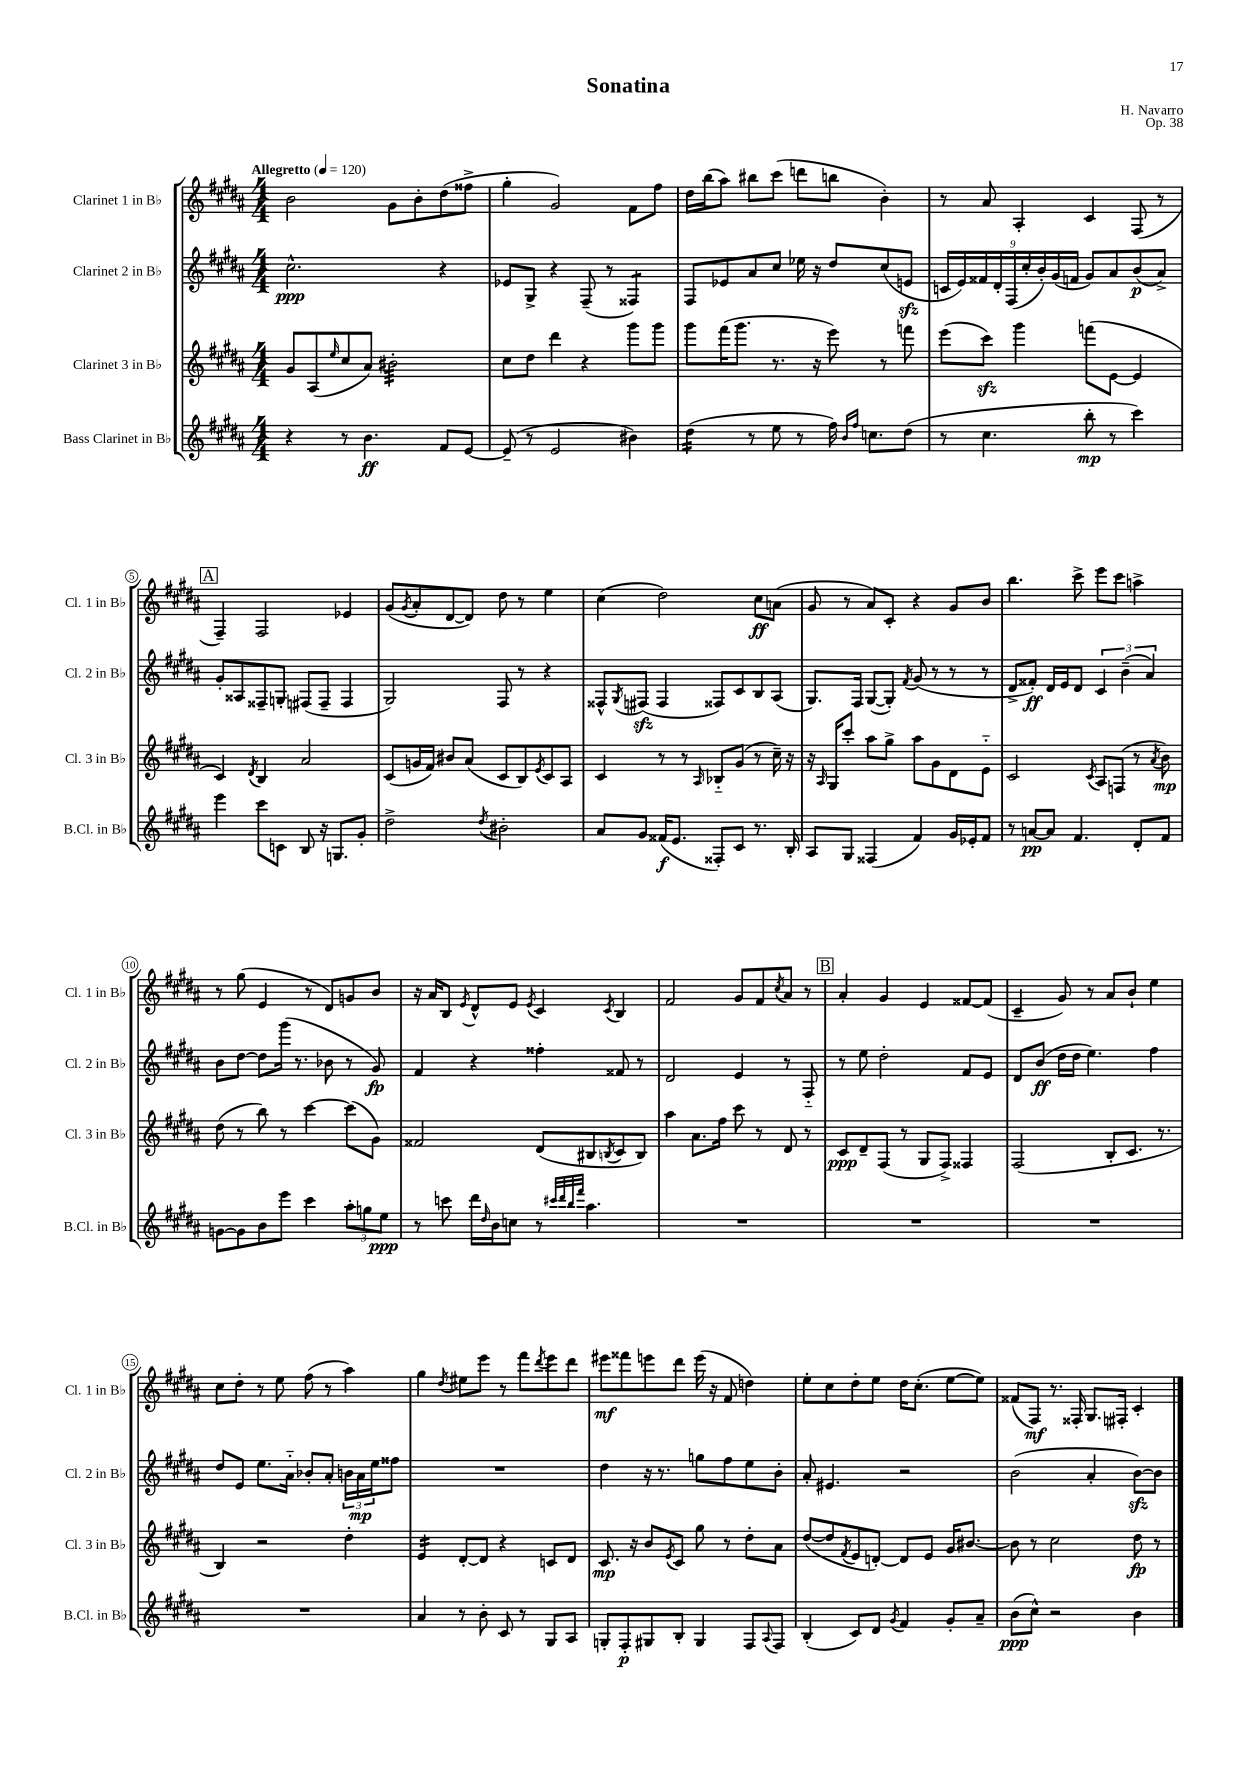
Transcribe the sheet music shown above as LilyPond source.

\header { title = "Sonatina" composer = "H. Navarro" opus = "Op. 38" }
<<
\new StaffGroup <<
\new Staff = "s0" \with { instrumentName = "Clarinet 1 in Bb" shortInstrumentName = "Cl. 1 in Bb" } {
    \clef treble \key b \major \numericTimeSignature \time 4/4 \tempo "Allegretto" 4 = 120
    b'2 gis'8 b'8-. dis''8( fisis''8-> |
    gis''4-. gis'2) fis'8 fis''8 |
    dis''16 b''16( ais''8) bis''8 cis'''8( d'''8 b''8 b'4-.) |
    r8 ais'8 ais4-. cis'4 fis8( r8 |
    \mark \markup { \box "A" } fis4--) fis2 ees'4 |
    gis'8( \acciaccatura { gis'8 } ais'8-. dis'8~ dis'8) dis''8 r8 e''4 |
    cis''4( dis''2) cis''8\ff a'8( |
    gis'8 r8 ais'8) cis'8-. r4 gis'8 b'8 |
    b''4. cis'''8-> e'''8 cis'''8 a''4-> |
    r8 gis''8( e'4 r8 dis'8) g'8 b'8 |
    r16 ais'16 b8 \acciaccatura { e'8 } dis'8-^ e'8 \acciaccatura { e'8 } cis'4 \acciaccatura { cis'8 } b4 |
    fis'2 gis'8 fis'8 \acciaccatura { cis''8 } ais'8 r8 |
    \mark \markup { \box "B" } ais'4-. gis'4 e'4 fisis'8~ fisis'8( |
    cis'4-- gis'8) r8 ais'8 b'8-! e''4 |
    cis''8 dis''8-. r8 e''8 fis''8( r8 ais''4) |
    gis''4 \acciaccatura { dis''8 } eis''8 e'''8 r8 fis'''8 \acciaccatura { dis'''8 } e'''8 dis'''8 |
    eis'''8\mf fisis'''8 e'''8 dis'''8 e'''16( r16 fis'8 d''4) |
    e''8-. cis''8 dis''8-. e''8 dis''16 cis''8.-.( e''8~ e''8) |
    fisis'8( fis8\mf) r8. fisis16-. gis8. fis16-. cis'4-. \bar "|." |
}
\new Staff = "s1" \with { instrumentName = "Clarinet 2 in Bb" shortInstrumentName = "Cl. 2 in Bb" } {
    \clef treble \key b \major \numericTimeSignature \time 4/4
    cis''2.-^\ppp r4 |
    ees'8 gis8-> r4 fis8--( r8 fisis4:8) |
    fis8 ees'8 ais'8 cis''8 ees''16 r16 dis''8 cis''8( e'8\sfz |
    \tuplet 9/8 { c'16 e'16) fisis'16 dis'16-. fis16( cis''16-. b'16-.) gis'16( f'16 } gis'8) ais'8 b'8\p( ais'8->) |
    \mark \markup { \box "A" } gis'8-. aisis8 fisis8-- g8-. fis8( fis8-- fis4 |
    gis2) fis8 r8 r4 |
    fisis8-^ \acciaccatura { gis8 } fis8\sfz( fis4 fisis8) cis'8 b8 ais8( |
    gis8.) fis16 gis8~( gis8-.) \acciaccatura { fis'8 } gis'8( r8 r8 r8 |
    dis'8-> fisis'8-.\ff) dis'16 e'16 dis'8 \tuplet 3/2 { cis'4 b'4--( ais'4) } |
    b'8 dis''8~ dis''8 gis'''16( r8. bes'8 r8 gis'8\fp) |
    fis'4 r4 fisis''4-. fisis'8 r8 |
    dis'2 e'4 r8 fis8-_ |
    \mark \markup { \box "B" } r8 e''8 dis''2-. fis'8 e'8 |
    dis'8 b'8\ff( dis''16 dis''16 e''4.) fis''4 |
    dis''8 e'8 e''8. ais'16-_ bes'8-. ais'8-. \tuplet 3/2 { b'16 ais'16\mp e''16 } fisis''8 |
    R1 |
    dis''4 r16 r8. g''8 fis''8 e''8 b'8-. |
    ais'8-. eis'4. r2 |
    b'2( ais'4-. b'8~\sfz) b'8 \bar "|." |
}
\new Staff = "s2" \with { instrumentName = "Clarinet 3 in Bb" shortInstrumentName = "Cl. 3 in Bb" } {
    \clef treble \key b \major \numericTimeSignature \time 4/4
    gis'8 ais8( \grace { e''16 } cis''8 ais'8) bis'2:32-. |
    cis''8 dis''8 dis'''4 r4 gis'''8 gis'''8 |
    gis'''8 fis'''16( gis'''8. r8. r16 e'''8) r8 f'''8 |
    e'''8( cis'''8\sfz) gis'''4 f'''8( e'8~ e'4 |
    \mark \markup { \box "A" } cis'4) \acciaccatura { dis'8 } b4 ais'2 |
    cis'8( g'16 fis'16) bis'8 ais'8( cis'8 b8) \acciaccatura { e'8 } cis'8 ais8 |
    cis'4 r8 r8 \grace { ais16 } bes8-_ gis'8( r8 cis''16--) r16 |
    r16 \grace { ais16 } gis16 cis'''8-. ais''8 gis''8-> ais''8 gis'8 dis'8 e'8-_ |
    cis'2 \acciaccatura { cis'8 } ais8 f8( r8 \acciaccatura { ais'8 } b'8\mp) |
    dis''8( r8 b''8) r8 cis'''4~ cis'''8( gis'8) |
    fisis'2 dis'8( bis8 \acciaccatura { b8 } cis'8 b8) |
    ais''4 ais'8. fis''16 cis'''8 r8 dis'8 r8 |
    \mark \markup { \box "B" } cis'8\ppp dis'8-- fis8( r8 gis8 fis8->) fisis4 |
    fis2( b8-. cis'8. r8. |
    b4) r2 dis''4-. |
    e'4:16 dis'8~-. dis'8 r4 c'8 dis'8 |
    cis'8.\mp r16 b'8 \acciaccatura { e'8 } cis'8 gis''8 r8 dis''8-. ais'8 |
    dis''8~( dis''8 \acciaccatura { fis'8 } e'8 d'8~-.) d'8 e'8 gis'16 bis'8.~ |
    bis'8 r8 cis''2 dis''8\fp r8 \bar "|." |
}
\new Staff = "s3" \with { instrumentName = "Bass Clarinet in Bb" shortInstrumentName = "B.Cl. in Bb" } {
    \clef treble \key b \major \numericTimeSignature \time 4/4
    r4 r8 b'4.\ff fis'8 e'8~ |
    e'8--( r8 e'2 bis'4) |
    dis''4:16( r8 e''8 r8 fis''16) \grace { b'16 fis''16 } c''8. dis''8( |
    r8 cis''4. b''8-.\mp r8 cis'''4) |
    \mark \markup { \box "A" } e'''4 cis'''8 c'8 b8 r16 g8. gis'8-. |
    dis''2-> \acciaccatura { dis''8 } bis'2-. |
    ais'8 gis'8 fisis'16\f( e'8. fisis8-.) cis'8 r8. b16-. |
    ais8 gis8 fisis4( fis'4) gis'16 ees'16-. fis'8 |
    r8 a'8~\pp a'8 fis'4. dis'8-. fis'8 |
    g'8~ g'8 b'8 e'''8 cis'''4 \tuplet 3/2 { ais''8-. g''8 e''8\ppp } |
    r8 c'''8 dis'''16 \grace { dis''16 } b'16 c''8 r8 \grace { cis'''32 dis'''32 b''32 fis'''32 } ais''4. |
    R1 |
    \mark \markup { \box "B" } R1 |
    R1 |
    R1 |
    ais'4 r8 b'8-. cis'8 r8 gis8 ais8 |
    g8-. fis8-.\p gis8 b8-. gis4 fis8 \appoggiatura { ais8 } fis8 |
    b4-.( cis'8) dis'8 \acciaccatura { gis'8 } fis'4 gis'8-. ais'8-- |
    b'8\ppp( cis''8-^) r2 b'4 \bar "|." |
}
>>
>>
\layout { \context { \Score \override BarNumber.stencil = #(make-stencil-circler 0.1 0.3 ly:text-interface::print) } }
